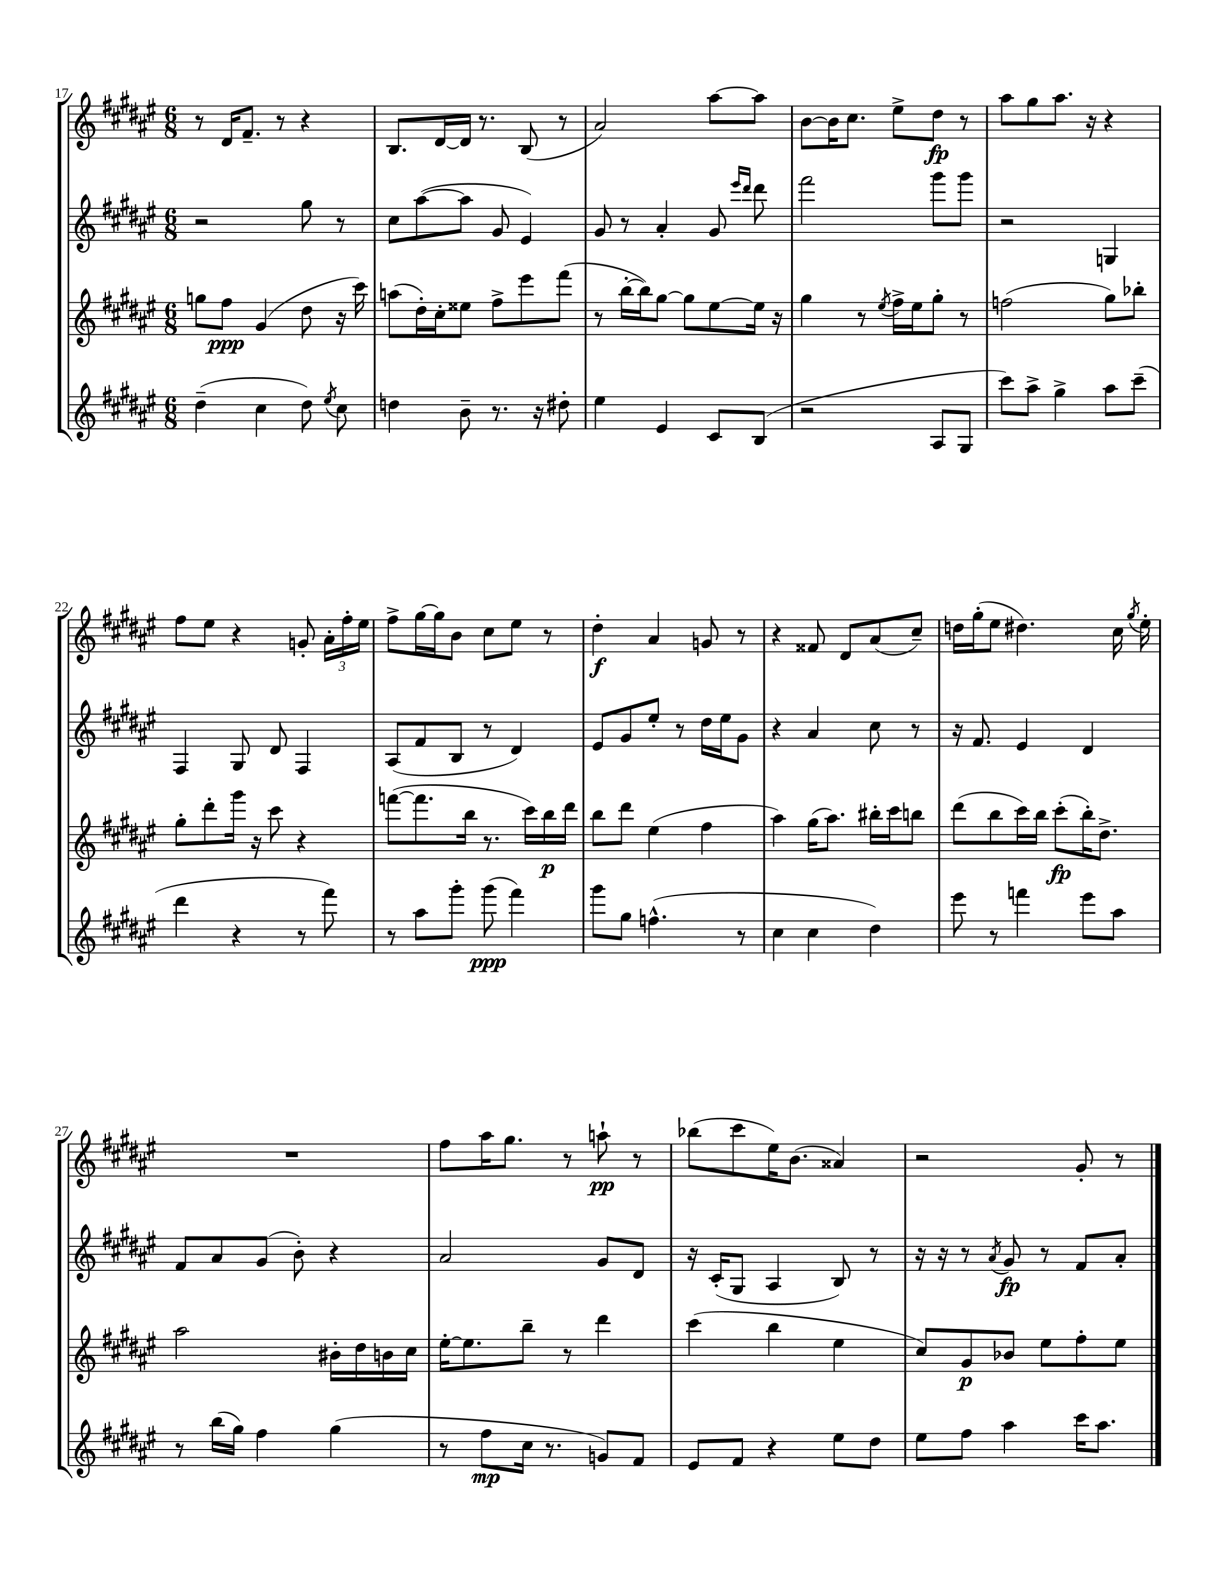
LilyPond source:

<<
\new StaffGroup <<
\new Staff = "s0" {
    \clef treble \key fis \major \numericTimeSignature \time 6/8
    \autoBeamOff r8 dis'16[ fis'8.]-- r8 r4 |
    b8.[ dis'16~ dis'16] r8. b8( r8 |
    ais'2) ais''8[~ ais''8] |
    b'8[~ b'16 cis''8.] eis''8[-> dis''8]\fp r8 |
    ais''8[ gis''8 ais''8.] r16 r4 |
    fis''8[ eis''8] r4 g'8-. \tuplet 3/2 { ais'16[-. fis''16-. eis''16] } |
    fis''8[-> gis''16~ gis''16 b'8] cis''8[ eis''8] r8 |
    dis''4-.\f ais'4 g'8 r8 |
    r4 fisis'8 dis'8[ ais'8( cis''8]--) |
    d''16[ gis''16-.( eis''8] dis''4.) cis''16 \acciaccatura { gis''8 } eis''16-. |
    R2. |
    fis''8[ ais''16 gis''8.] r8 a''8-!\pp r8 |
    bes''8[( cis'''8 eis''16) b'8.]( aisis'4) |
    r2 gis'8-. r8 \bar "|." |
}
\new Staff = "s1" {
    \clef treble \key fis \major \numericTimeSignature \time 6/8
    \autoBeamOff r2 gis''8 r8 |
    cis''8[ ais''8~( ais''8] gis'8 eis'4) |
    gis'8 r8 ais'4-. gis'8 \grace { eis'''16[ dis'''16] } dis'''8 |
    fis'''2 gis'''8[ gis'''8] |
    r2 g4 |
    fis4 gis8 dis'8 fis4 |
    ais8[( fis'8 b8] r8 dis'4) |
    eis'8[ gis'8 eis''8]-. r8 dis''16[ eis''16 gis'8] |
    r4 ais'4 cis''8 r8 |
    r16 fis'8. eis'4 dis'4 |
    fis'8[ ais'8 gis'8]( b'8-.) r4 |
    ais'2 gis'8[ dis'8] |
    r16 cis'16[-.( gis8] ais4 b8) r8 |
    r16 r16 r8 \acciaccatura { ais'8 } gis'8\fp r8 fis'8[ ais'8]-. \bar "|." |
}
\new Staff = "s2" {
    \clef treble \key fis \major \numericTimeSignature \time 6/8
    \autoBeamOff g''8[ fis''8]\ppp gis'4( dis''8 r16 cis'''16) |
    a''8[( dis''16-.) cis''16-. eisis''8] fis''8[-> eis'''8 fis'''8]( |
    r8 b''16[~-. b''16) gis''8]~ gis''8[ eis''8~ eis''16] r16 |
    gis''4 r8 \acciaccatura { eis''8 } fis''16[-> eis''16 gis''8]-. r8 |
    f''2( gis''8[) bes''8]-. |
    gis''8[-. dis'''8-. gis'''16] r16 cis'''8 r4 |
    f'''8[~( f'''8. b''16] r8. cis'''16[) b''16\p dis'''16] |
    b''8[ dis'''8] eis''4( fis''4 |
    ais''4) gis''16[( ais''8.]) bis''16[-. cis'''16 b''8] |
    dis'''8[( b''8 cis'''16) b''16] cis'''8[-.\fp( b''16-.) dis''8.]-> |
    ais''2 bis'16[-. dis''16 b'16 cis''16] |
    eis''16[~-. eis''8. b''8]-- r8 dis'''4 |
    cis'''4( b''4 eis''4 |
    cis''8[) gis'8\p bes'8] eis''8[ fis''8-. eis''8] \bar "|." |
}
\new Staff = "s3" {
    \clef treble \key fis \major \numericTimeSignature \time 6/8
    \autoBeamOff dis''4--( cis''4 dis''8) \acciaccatura { eis''8 } cis''8 |
    d''4 b'8-- r8. r16 dis''8-. |
    eis''4 eis'4 cis'8[ b8]( |
    r2 ais8[ gis8] |
    cis'''8[) ais''8]-> gis''4-> ais''8[ cis'''8]--( |
    dis'''4 r4 r8 fis'''8) |
    r8 ais''8[ gis'''8]-. gis'''8\ppp( fis'''4) |
    gis'''8[ gis''8] f''4.-^( r8 |
    cis''4 cis''4 dis''4) |
    eis'''8 r8 f'''4 eis'''8[ ais''8] |
    r8 b''16[( gis''16]) fis''4 gis''4( |
    r8 fis''8[\mp cis''16] r8. g'8[) fis'8] |
    eis'8[ fis'8] r4 eis''8[ dis''8] |
    eis''8[ fis''8] ais''4 cis'''16[ ais''8.] \bar "|." |
}
>>
>>
\layout { \context { \Score currentBarNumber = #17 } }
